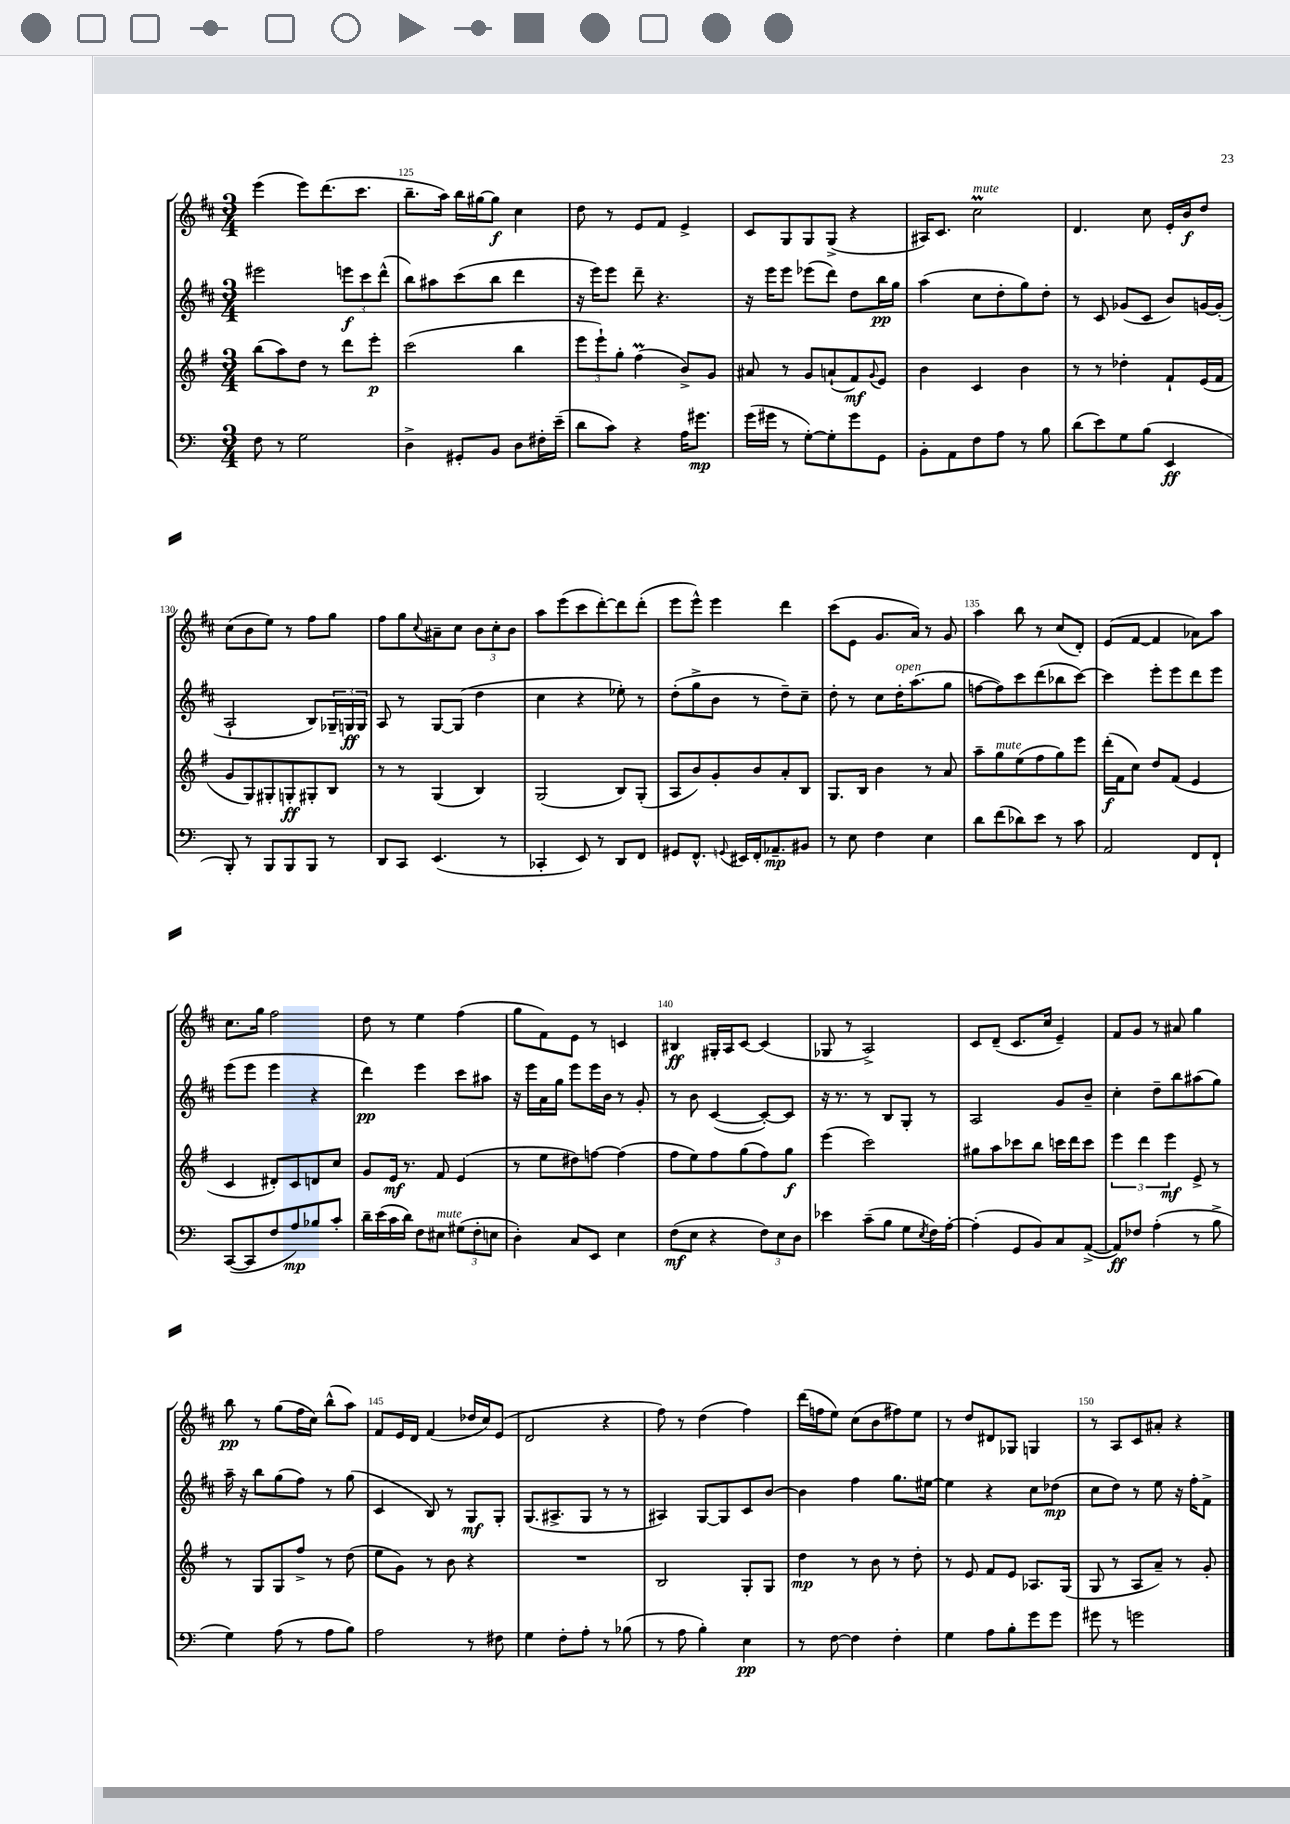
<<
\new StaffGroup <<
\new Staff = "s0" {
    \clef treble \key d \major \numericTimeSignature \time 3/4
    e'''4( e'''8) d'''8.( cis'''8. |
    b''8.-- a''16) b''16 gis''16~ gis''8\f cis''4 |
    d''8 r8 e'8 fis'8 e'4-> |
    cis'8 g8 g8 g8->( r4 |
    ais16) cis'8. cis''2\prall^\markup { \italic "mute" } |
    d'4. cis''8 e'16-. b'16\f d''8 |
    cis''8( b'8 e''8) r8 fis''8 g''8 |
    fis''8 g''8 \appoggiatura { cis''8 } ais'8-- cis''8 \tuplet 3/2 { b'8 cis''8-. b'8 } |
    a''8 e'''8( cis'''8 d'''8~-.) d'''8 d'''8-.( |
    e'''8 e'''8-^) e'''4 d'''4 |
    cis'''8( e'8 g'8. a'16) r8 g'8 |
    a''4 b''8 r8 cis''8( d'8-.) |
    e'8( fis'8~ fis'4 aes'8) a''8 |
    cis''8. g''16 fis''2 |
    d''8 r8 e''4 fis''4( |
    g''8 fis'8) e'8 r8 c'4 |
    bis4\ff gis16-. a16 cis'8~ cis'4( |
    ges8 r8 a2->) |
    cis'8 d'8--( cis'8. cis''16 e'4--) |
    fis'8 g'8 r8 ais'8 g''4 |
    b''8\pp r8 g''8( fis''16 cis''16) b''8-^( a''8) |
    fis'8 e'16 d'16 fis'4( des''16 cis''16) e'8( |
    d'2 r4 |
    fis''8) r8 d''4( fis''4) |
    d'''16( f''16 e''8) cis''8( b'8 fis''8) e''8 |
    r8 d''8 dis'8 ges8 g4 |
    r8 a8 cis'8 ais'8-. r4 \bar "|." |
}
\new Staff = "s1" {
    \clef treble \key d \major \numericTimeSignature \time 3/4
    eis'''2 \tuplet 3/2 { e'''8\f cis'''8 d'''8-^( } |
    b''8) ais''8 cis'''8( b''8 d'''4 |
    r16 e'''16) e'''8 d'''8-- r4. |
    r16 e'''16 e'''8 ees'''8( d'''8) d''8 b''16\pp g''16 |
    a''4( cis''8 d''8-. g''8) d''8-. |
    r8 cis'8 ges'8( cis'8 b'8) g'16~ g'16-.( |
    a2-! b8) \tuplet 3/2 { ges16-- g16\ff g16 } |
    a8 r8 g8~ g8( d''4 |
    cis''4 r4 ees''8-.) r8 |
    d''8-.( g''8-> b'8 r8 d''8--) cis''8-- |
    d''8-. r8 cis''8 d''16-.^\markup { \italic "open" } a''8.( g''8 |
    f''8~ f''8) cis'''8 d'''8( bes''8 cis'''8~) |
    cis'''4 e'''8-. e'''8 d'''8 e'''8 |
    e'''8( e'''8 e'''4 r4 |
    d'''4\pp) e'''4 cis'''8 ais''8 |
    r16 e'''16 a'16 g''16 e'''8 e'''16 b'16 r8 g'8-. |
    r8 b'8 cis'4~( cis'8~-.) cis'8 |
    r16 r8. r8 b8 g8-. r8 |
    a2 g'8 b'8-- |
    cis''4-. d''8-- b''8 ais''8( g''8) |
    a''16-- r16 b''8 g''8( fis''8) r8 g''8( |
    cis'4 b8) r8 g8\mf g8-. |
    g8.( ais8.-> g8 r8 r8 |
    ais4) g8~ g8 cis'8 b'8~ |
    b'4 fis''4 g''8. eis''16~ |
    eis''4 r4 cis''8 des''8\mp( |
    cis''8 d''8) r8 e''8 r16 fis''16-. fis'8-> \bar "|." |
}
\new Staff = "s2" {
    \clef treble \key g \major \numericTimeSignature \time 3/4
    b''8( a''8) d''8 r8 d'''8 e'''8-.\p |
    c'''2( b''4 |
    \tuplet 3/2 { e'''8 e'''8-!) g''8-. } fis''4\prall( b'8->) g'8 |
    ais'8 r8 g'8 a'8-!( fis'8\mf) \appoggiatura { g'8 } e'8 |
    b'4 c'4 b'4 |
    r8 r8 des''4-. fis'8-! e'16( fis'16 |
    g'8 g8) gis8-. g8-.\ff gis8-. b8 |
    r8 r8 g4( b4) |
    g2( b8) g8-.( |
    a8 b'8) g'8-. b'8 a'8-. b8 |
    g8. b16 b'4 r8 a'8 |
    a''8-- g''8^\markup { \italic "mute" } e''8( fis''8 g''8) e'''8 |
    d'''16-.\f( fis'16 c''8) d''8 fis'8( e'4 |
    c'4 dis'8-.) c'8 d'8 c''8 |
    g'8 e'16\mf r8. fis'8 e'4( |
    r8 e''8 dis''8) f''8~ f''4( |
    fis''8 e''8) fis''8 g''8( fis''8) g''8\f |
    e'''4( c'''2) |
    gis''8 a''8 ces'''8 b''8 c'''16 d'''16 c'''8 |
    \tuplet 3/2 { e'''4 d'''4 e'''4\mf } e'8-> r8 |
    r8 g8 g8 fis''8-> r8 d''8( |
    e''8 g'8) r8 b'8 r4 |
    R2. |
    b2 g8-. g8 |
    d''4\mp r8 b'8 r8 d''8-. |
    r8 e'8 fis'8 e'8 aes8. g16( |
    g8 r8 a8 a'8--) r8 g'8-. \bar "|." |
}
\new Staff = "s3" {
    \clef bass \key c \major \numericTimeSignature \time 3/4
    f8 r8 g2 |
    d4-> gis,8-. b,8 d8 fis16-. e'16--( |
    d'8 c'8) r4 a16 gis'8.\mp |
    g'16( gis'16 r8 g8~-.) g8-. gis'8 g,8 |
    b,8-. a,8 f8 a8 r8 b8 |
    d'8( e'8) g8 b8( e,4\ff |
    b,,8-.) r8 b,,8 b,,8 b,,8 r8 |
    d,8 c,8 e,4.( r8 |
    ces,4-. e,8) r8 d,8 f,8 |
    gis,8 f,8.-^ \appoggiatura { g,8 } eis,16 f,16-. aes,8.--\mp bis,8 |
    r8 e8 f4 e4 |
    d'8 f'8( des'8) e'8 r8 c'8 |
    a,2 f,8 f,8-! |
    c,8~( c,8 f8 a8\mp) bes8 c'8-. |
    d'16-- e'16( c'16 d'16) f8 eis8^\markup { \italic "mute" } \tuplet 3/2 { gis8( f8-. e8 } |
    d4-.) c8 e,8 e4 |
    f8\mf( e8 r4 \tuplet 3/2 { f8) e8 d8 } |
    ees'4 c'8--( b8 g8 \acciaccatura { e8 } f16) a16~-. |
    a4-.( g,8 b,8) c8 a,8~->( |
    a,8\ff) fes8 a4-.( r8 b8-> |
    g4) a8( r8 a8 b8) |
    a2 r8 fis8 |
    g4 f8-. a8-. r8 bes8( |
    r8 a8 b4-.) e4\pp |
    r8 f8~ f4 f4-. |
    g4 a8 b8-. g'8 g'8 |
    gis'8 r8 g'2 \bar "|." |
}
>>
>>
\layout { \context { \Score currentBarNumber = #124 \override BarNumber.break-visibility = ##(#f #t #t) barNumberVisibility = #(every-nth-bar-number-visible 5) } }
